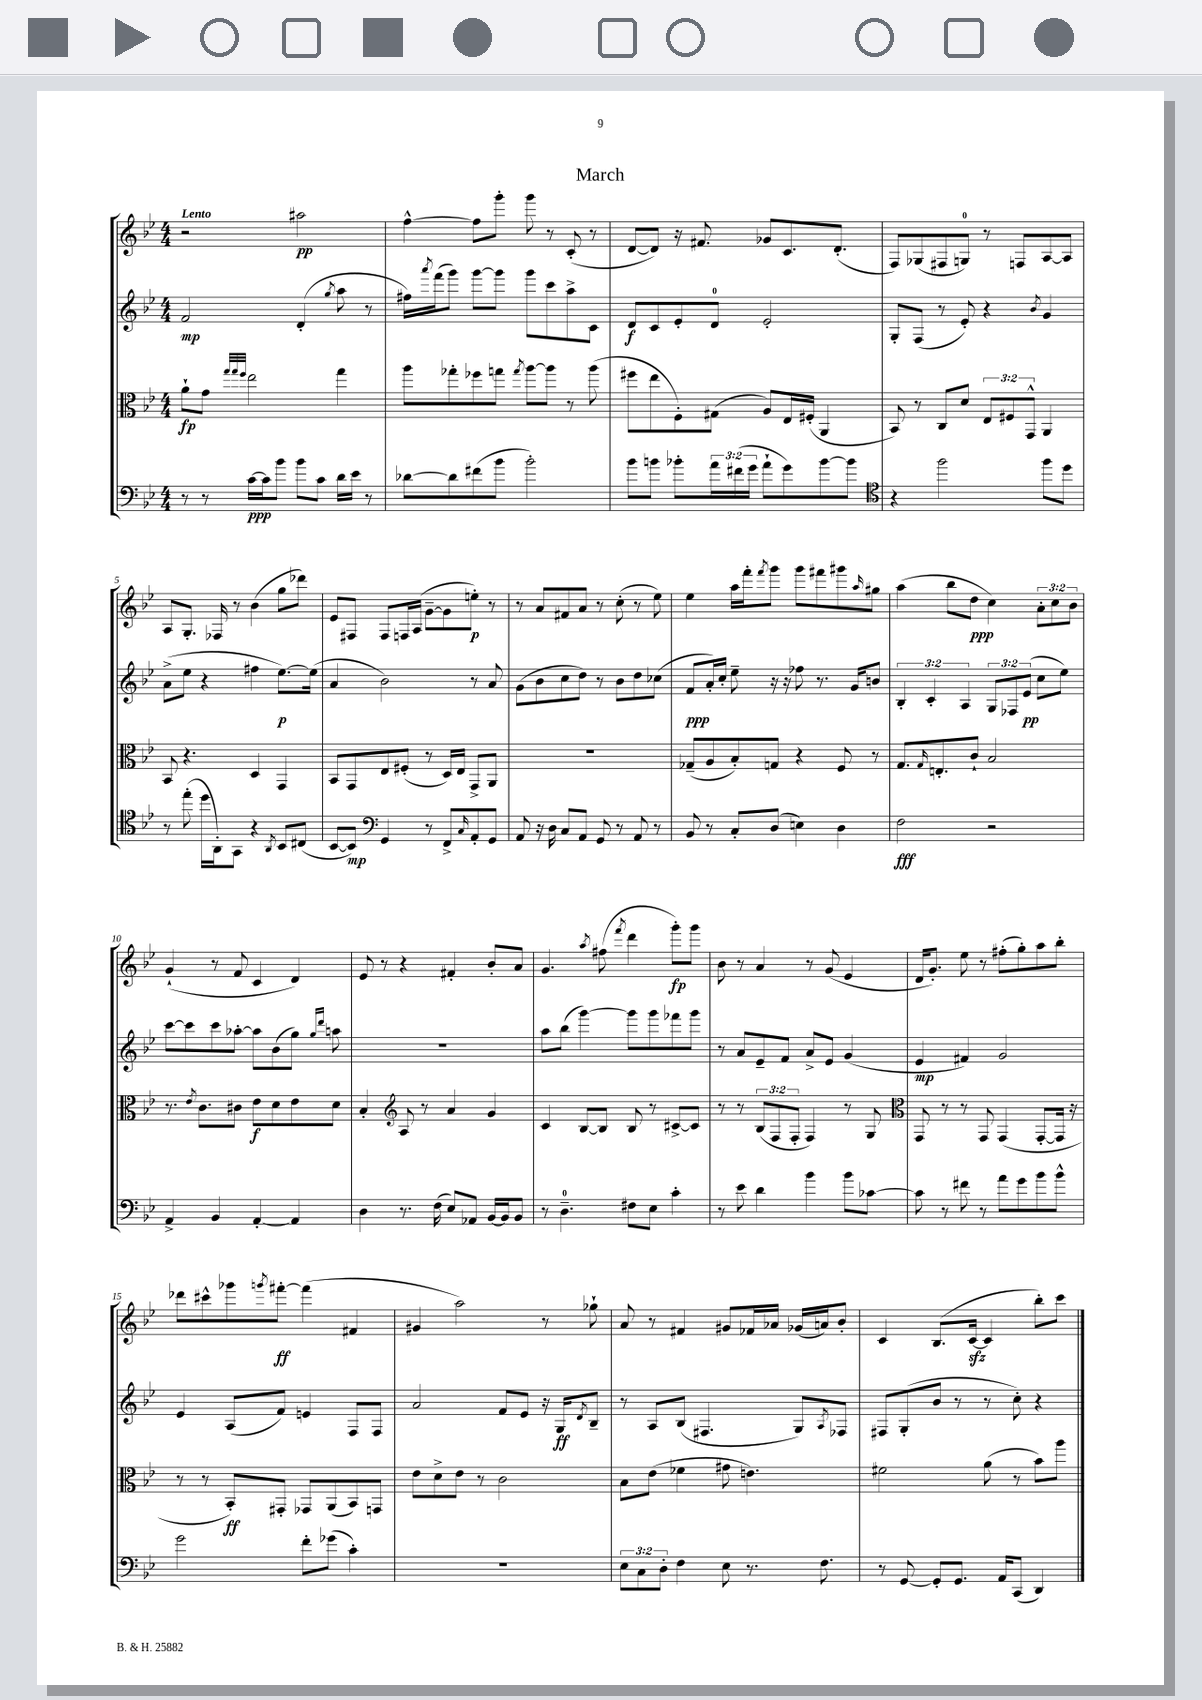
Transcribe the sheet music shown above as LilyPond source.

\header { title = "March" }
<<
\new StaffGroup <<
\new Staff = "s0" {
    \clef treble \key bes \major \numericTimeSignature \time 4/4 \override Staff.TupletNumber.text = #tuplet-number::calc-fraction-text \tempo "Lento"
    r2 ais''2\pp |
    f''4~-^ f''8 g'''8-. g'''8 r8 c'8-.( r8 |
    d'8~ d'8) r16 fis'8. ges'8 c'8. d'8.-.( |
    f8) ges8( fis8 g8-0) r8 f8 a8~ a8 |
    a8 g8.-. fes16 r8 bes'4( g''8 des'''8) |
    ees'8 fis8 fis8 f16 a16( g'8~-- g'8 e''8-.\p) r8 |
    r8 a'8 fis'8 a'8 r8 c''8-.( r8 ees''8) |
    ees''4 a''16 f'''16-. \acciaccatura { f'''8 } g'''8 g'''8 fis'''8 gis'''8 \grace { a''16 } gis''8 |
    a''4( bes''8 d''8\ppp c''4) \tuplet 3/2 { a'8-. c''8 bes'8 } |
    g'4-!( r8 f'8 c'4 d'4) |
    ees'8 r8 r4 fis'4-. bes'8-. a'8 |
    g'4. \acciaccatura { a''8 } fis''8( \acciaccatura { f'''8 } d'''4 g'''8-.\fp) g'''8 |
    bes'8 r8 a'4 r8 g'8( ees'4 |
    d'16 g'8.-.) ees''8 r8 fis''8-.( g''8-.) a''8 bes''8-. |
    des'''8 cis'''8-^ ges'''8 \acciaccatura { g'''8 } fis'''8~-.\ff fis'''4( fis'4 |
    gis'4 a''2) r8 ges''8-! |
    a'8 r8 fis'4 gis'8 fes'16 aes'16 ges'16( a'16) bes'8-. |
    c'4 bes8.( c'16~\sfz c'4 bes''8-.) c'''8 \bar "|." |
}
\new Staff = "s1" {
    \clef treble \key bes \major \numericTimeSignature \time 4/4 \override Staff.TupletNumber.text = #tuplet-number::calc-fraction-text
    f'2\mp d'4-.( \acciaccatura { g''8 } a''8 r8 |
    fis''16) \acciaccatura { a'''8 } f'''16( g'''8) g'''8~ g'''8 g'''8 c'''8 a''8-> c'8 |
    d'8\f c'8 ees'8-. d'8-0 ees'2-. |
    g8-. f8( r8 ees'8-.) r4 \acciaccatura { bes'8 } g'4 |
    a'8->( ees''8 r4 fis''4 ees''8.~\p) ees''16( |
    a'4 bes'2) r8 a'8 |
    g'8( bes'8 c''8 d''8) r8 bes'8 d''8 ces''8( |
    f'8\ppp a'16-.) c''16-. ees''8-- r16 r16 fes''8 r8. g'16 b'8 |
    \tuplet 3/2 { bes4-. c'4-. a4 } \tuplet 3/2 { g8 fes8 ees'8\pp( } c''8 ees''8) |
    c'''8~ c'''8 c'''8 aes''8~-. aes''8 bes'8( g''8) \grace { g''16 d'''16 } a''8 |
    R1 |
    a''8 bes''8( g'''4~) g'''8 g'''8 fes'''8 g'''8 |
    r8 a'8 ees'8-- f'8 a'8-> ees'8 g'4( |
    ees'4\mp fis'4) g'2 |
    ees'4 a8( f'8) e'4 f8 f8 |
    a'2 f'8 ees'8 r16 g16\ff \acciaccatura { d'8 } bes8-- |
    r8 a8 bes8( fis4. g8) \acciaccatura { a8 } fes8 |
    fis8 g8-.( bes'8 r8 r8 c''8-.) r4 \bar "|." |
}
\new Staff = "s2" {
    \clef alto \key bes \major \numericTimeSignature \time 4/4 \override Staff.TupletNumber.text = #tuplet-number::calc-fraction-text
    a'8-!\fp g'8 \grace { g''32 g''32 f''32 } ees''2 g''4 |
    a''8 ges''8-. fes''8 g''8 \acciaccatura { g''8 } a''8~ a''8 r8 a''8( |
    fis''8 ees''8 f8-.) gis8( a8) ees16 fis16-.( a,4 |
    bes,8) r8 c8 d'8 \tuplet 3/2 { ees8 fis8 g,8-^ } a,4 |
    bes,8 r4. d4 g,4 |
    bes,8 g,8 ees8 fis8-.( r8 d16) ees16 g,8-> a,8 |
    R1 |
    ges8--( a8 bes8-.) g8 r4 f8 r8 |
    g8. \grace { g16 } e8.-. c'8-! bes2 |
    r8. \acciaccatura { ees'8 } c'8. cis'8 ees'8\f d'8 ees'8 d'8 |
    bes4-. \clef treble a8 r8 a'4 g'4 |
    c'4 bes8~ bes8 bes8 r8 cis'8~-> cis'8 |
    r8 r8 \tuplet 3/2 { bes8( f8 f8-. } f4) r8 g8 |
    \clef alto g,8 r8 r8 g,8 g,4( g,8~-. g,16 r16 |
    r8 r8 bes,8-.\ff) gis,8-. ges,8 a,8( bes,8) g,8 |
    ees'8 d'8-> ees'8 r8 c'2 |
    bes8 ees'8( fes'4 gis'8 e'4.) |
    fis'2 a'8( r8 bes'8) a''8 \bar "|." |
}
\new Staff = "s3" {
    \clef bass \key bes \major \numericTimeSignature \time 4/4 \override Staff.TupletNumber.text = #tuplet-number::calc-fraction-text
    r8 r8 c'16~\ppp c'16 bes'8 bes'8 c'8 d'16 ees'16 r8 |
    des'8~ des'8 fis'8( bes'8 bes'2-.) |
    bes'8 b'8 bes'8-. \tuplet 3/2 { a'16 fis'16( g'16 } a'8-! g'8) bes'8~ bes'8 |
    \clef tenor r4 f''2 f''8 d''8 |
    r8 ees''8-.( d''16 a,16-.) g,8 r4 \acciaccatura { a,8 } bes,8 cis8( |
    bes,8~ bes,8\mp) \clef bass g,4 r8 f,8-> \grace { c16 } a,8-. g,8 |
    a,8 r16 d16 c8 a,8 g,8 r8 a,8 r8 |
    bes,8 r8 c8-. d8( e4) d4 |
    f2\fff r2 |
    a,4-> bes,4 a,4~-. a,4 |
    d4 r8. f16( ees8) aes,8 bes,16~ bes,16 bes,8 |
    r8 d4.-0-- fis8 ees8 c'4-. |
    r8 ees'8 d'4 bes'4 bes'8 ces'8~ |
    ces'8 r8 fis'8 r8 a'8 g'8 bes'8 bes'8-^ |
    g'2 f'8-. ges'8( c'4-.) |
    R1 |
    \tuplet 3/2 { ees8 c8 d8-. } f4 ees8 r8. f8. |
    r8 g,8~ g,8-. g,8. a,16 c,8( d,4) \bar "|." |
}
>>
>>
